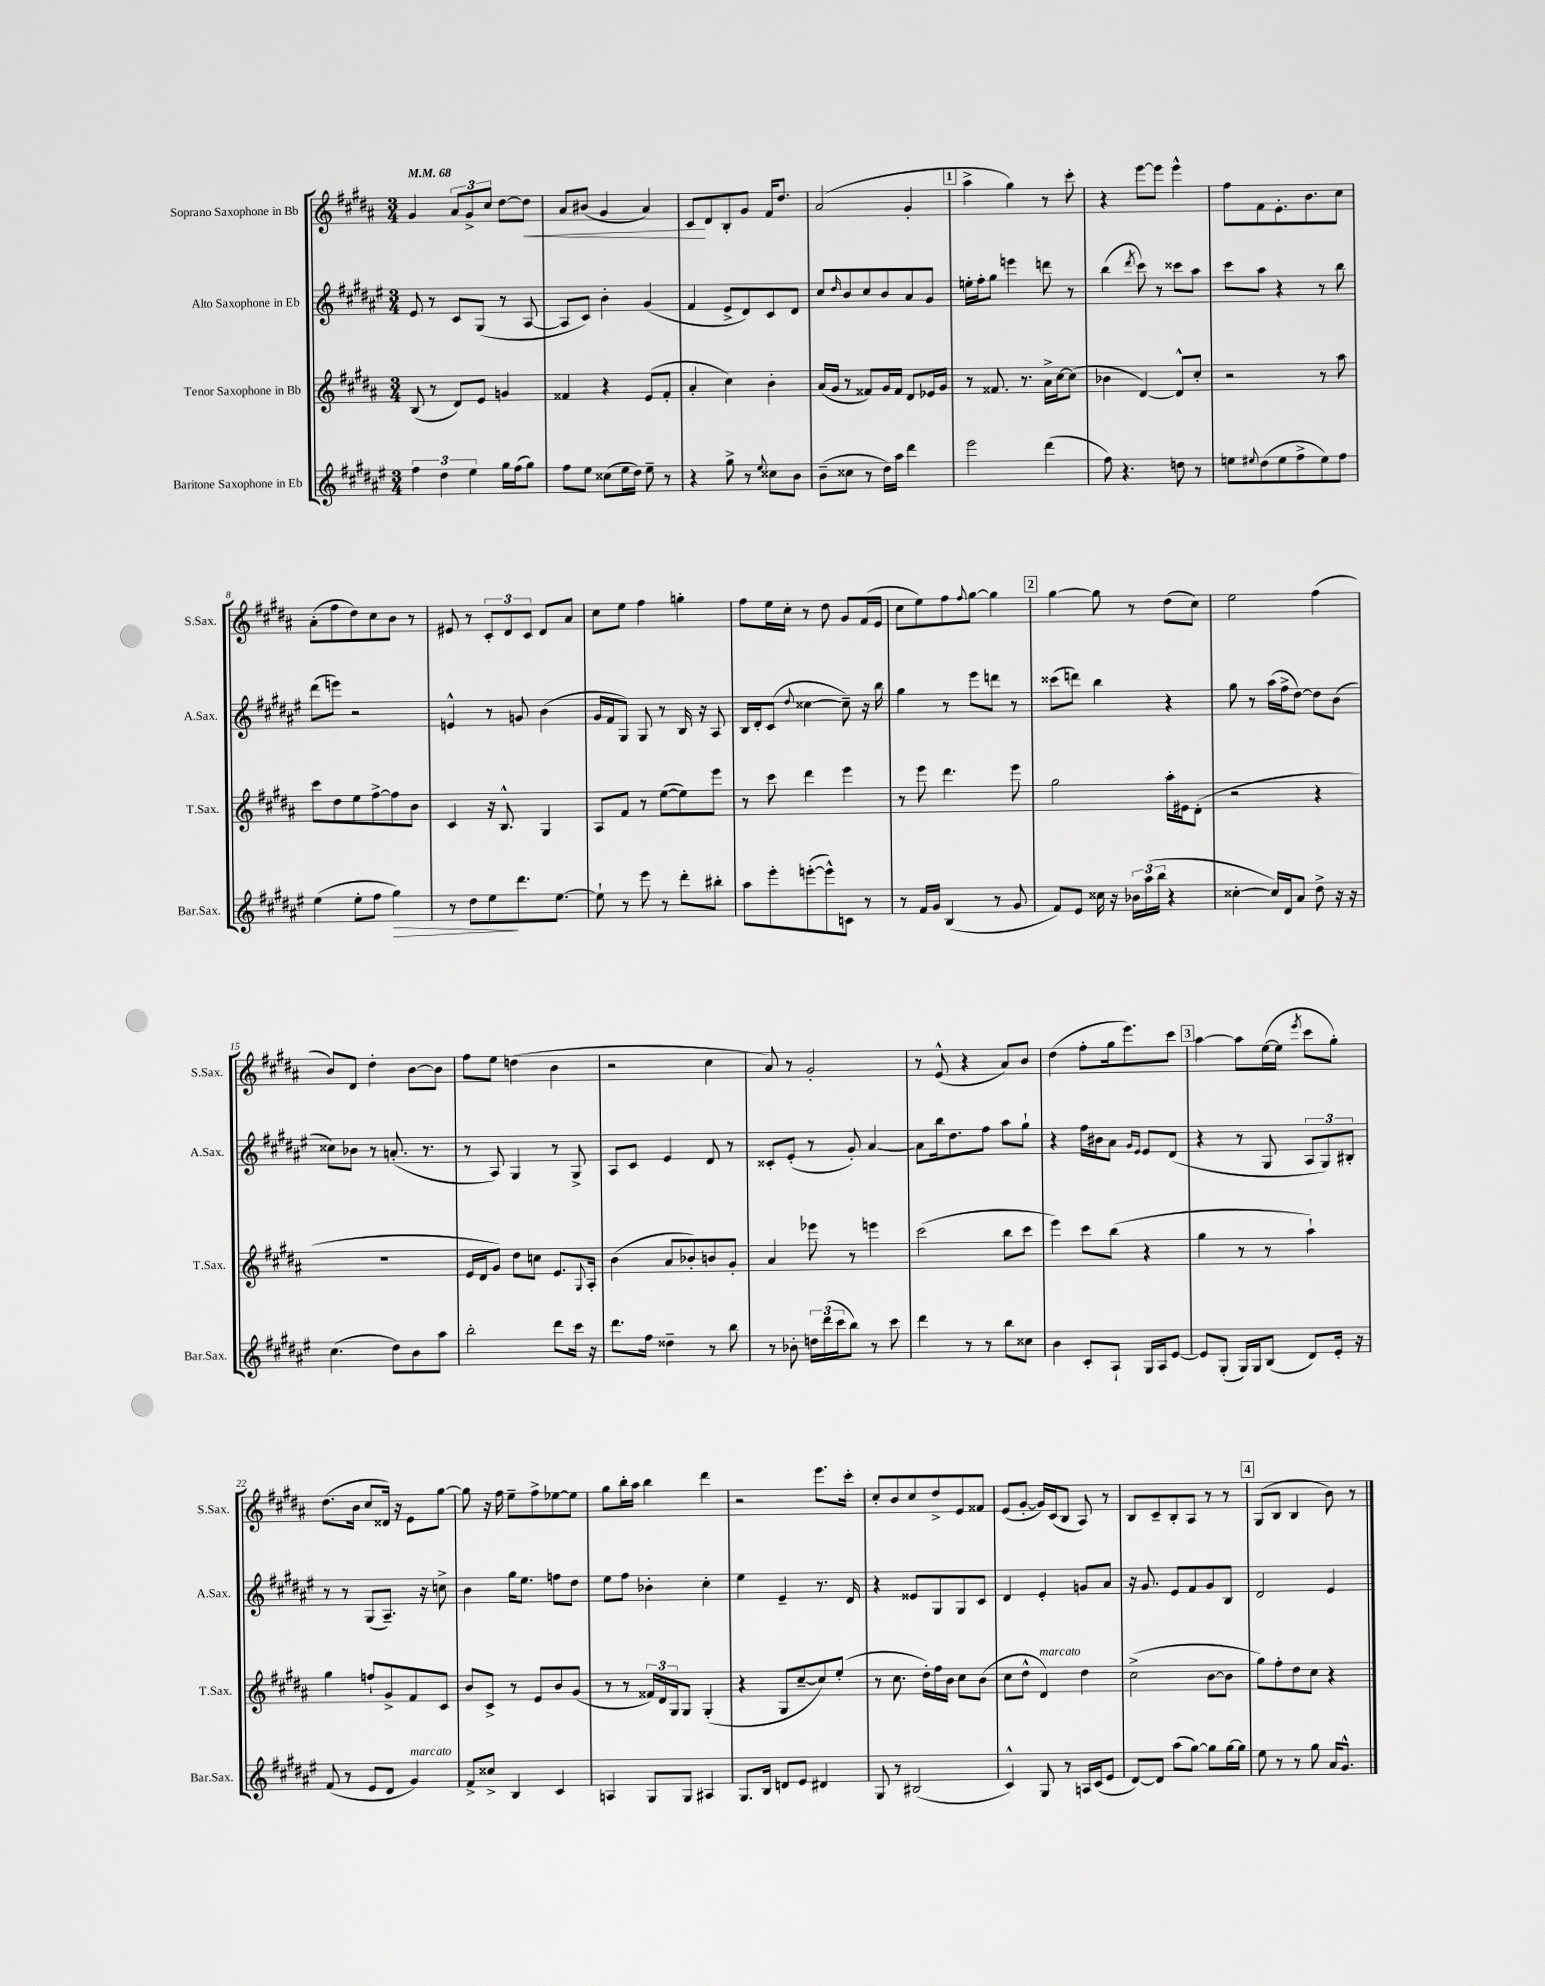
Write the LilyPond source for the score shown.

<<
\new StaffGroup <<
\new Staff = "s0" \with { instrumentName = "Soprano Saxophone in Bb" shortInstrumentName = "S.Sax." } {
    \clef treble \key b \major \numericTimeSignature \time 3/4 \tempo 4 = 68
    gis'4 \tuplet 3/2 { ais'8 gis'8-> cis''8 } dis''8~ dis''8\< |
    ais'8 bis'8( gis'4 ais'4) |
    cis'8\! dis'8 b8-. gis'8 fis'16 dis''8. |
    ais'2( gis'4-. |
    \mark \markup { \box "1" } ais''4-> gis''4) r8 cis'''8-. |
    r4 e'''8~ e'''8 e'''4-^ |
    fis''8 fis'8 e'8.-. b'8. cis''8 |
    ais'8-.( fis''8 dis''8) cis''8 b'8 r8 |
    eis'8 r8 \tuplet 3/2 { cis'8-. dis'8 cis'8 } dis'8 ais'8 |
    cis''8 e''8 fis''4 g''4-. |
    fis''8 e''16 cis''16-. r8 dis''8 gis'8 fis'16( e'16 |
    cis''8 e''8) fis''8 \appoggiatura { fis''8 } gis''8~ gis''4 |
    \mark \markup { \box "2" } gis''4~ gis''8 r8 dis''8( cis''8) |
    e''2 fis''4( |
    b'8) dis'8 dis''4-. b'8~ b'8 |
    fis''8 e''8 d''4( b'4 |
    r2 cis''4 |
    ais'8) r8 gis'2-. |
    r8 e'8-^( r4 ais'8) b'8 |
    dis''4( fis''8-. gis''16 e'''8.) cis'''8 |
    \mark \markup { \box "3" } ais''4~ ais''8 e''16~( e''16 \acciaccatura { e'''8 } cis'''8 gis''8-.) |
    dis''8.( b'16 cis''8 disis'16) r16 e'8 gis''8~ |
    gis''8 r16 fis''16 e''8-- fis''8-> ees''8~ ees''8 |
    gis''8 b''16-. ais''16 b''4 dis'''4 |
    r2 e'''8. cis'''16-. |
    cis''8-. b'8 cis''8 dis''8-> e'8 fisis'8 |
    e'8( gis'8~-. gis'16) cis'16( b8 ais8) r8 |
    b8 cis'8-- b8-. ais8 r8 r8 |
    \mark \markup { \box "4" } gis8( b8 b4 b'8) r8 \bar "|." |
}
\new Staff = "s1" \with { instrumentName = "Alto Saxophone in Eb" shortInstrumentName = "A.Sax." } {
    \clef treble \key fis \major \numericTimeSignature \time 3/4
    eis'8 r8 cis'8 gis8( r8 ais8~ |
    ais8 cis'8) b'4-. gis'4( |
    fis'4 eis'8-> dis'8) cis'8 dis'8 |
    cis''8 \grace { dis''16 } b'8 cis''8 b'8 ais'8 gis'8 |
    \mark \markup { \box "1" } e''16-. fis''16-. gis''8 e'''4 d'''8 r8 |
    b''4( \acciaccatura { dis'''8 } cis'''8) r8 cisis'''8 ais''8 |
    cis'''8 ais''8 r4 r8 b''8 |
    dis'''8( e'''8) r2 |
    e'4-^ r8 g'8 b'4( |
    gis'16 fis'16 gis8) gis8 r8 b16 r16 ais8 |
    b16 dis'16-. cis'8( \appoggiatura { dis''8 } cisis''4~ cisis''8--) r16 b''16 |
    gis''4 r8 eis'''8 d'''8 r8 |
    \mark \markup { \box "2" } cisis'''8( d'''8) b''4 r4 |
    gis''8 r8 ais''16( fis''16-> dis''8~) dis''8 b'8( |
    cisis''8) bes'8 r8 a'8.-.( r8. |
    r8 ais8) gis4 r8 gis8-> |
    ais8 cis'8 eis'4 dis'8 r8 |
    cisis'8-. eis'8-.( r8 gis'8-.) ais'4~ |
    ais'8 b''16 dis''8. fis''8 ais''8 gis''8-! |
    r4 fis''16 bis'16 ais'8 \grace { gis'16 eis'16 } eis'8 dis'8( |
    \mark \markup { \box "3" } r4 r8 gis8 \tuplet 3/2 { ais8 gis8) bis8-. } |
    r8 r8 gis8( ais8.--) r16 c''8-> |
    b'4 gis''16 eis''8. f''8 dis''8 |
    eis''8 fis''8 bes'4-. cis''4-. |
    eis''4 eis'4-- r8. dis'16 |
    r4 eisis'8 gis8 gis8 cis'8 |
    dis'4 eis'4-. g'8 ais'8 |
    r16 gis'8. eis'8 fis'8 gis'8 b8 |
    \mark \markup { \box "4" } dis'2 eis'4 \bar "|." |
}
\new Staff = "s2" \with { instrumentName = "Tenor Saxophone in Bb" shortInstrumentName = "T.Sax." } {
    \clef treble \key b \major \numericTimeSignature \time 3/4
    b8( r8 dis'8) e'8 g'4 |
    fisis'4 r4 e'8( fisis'8-. |
    ais'4-. cis''4) b'4-. |
    ais'16( gis'16 r8 fisis'8) gis'16 fisis'16 dis'8 ees'16 gis'16 |
    \mark \markup { \box "1" } r8 fisis'8. r8. ais'16-> cis''16~ cis''8( |
    bes'4 dis'4~) dis'8-^ cis''8-. |
    r2 r8 ais''8 |
    cis'''8 dis''8 e''8 fis''8~-> fis''8 b'8 |
    cis'4 r16 b8.-^ gis4 |
    ais8 fis'8 r8 e''8~( e''8) e'''8 |
    r8 cis'''8 dis'''4 e'''4 |
    r8 e'''8 dis'''4. e'''8 |
    \mark \markup { \box "2" } gis''2 ais''16-. eis'16 dis'8-.( |
    r2 r4 |
    R2. |
    e'16 dis'16 gis'8) dis''8 c''8 e'8. \appoggiatura { gis8 } ais16-. |
    b'4( ais'8 bes'8-.) b'8 gis'8-. |
    ais'4 ees'''8 r8 e'''4 |
    cis'''2( b''8 cis'''8 |
    e'''4) cis'''8 b''8( r4 |
    \mark \markup { \box "3" } gis''4 r8 r8 ais''4-!) |
    gis''4 f''8-! gis'8-> fis'8 cis'8 |
    b'8 cis'8-> r8 e'8 b'8 gis'8( |
    r8 r8 \tuplet 3/2 { fisis'16) dis'16 gis16 } gis8 gis4-.( |
    r4 gis8 cis''8~-- cis''8) e''8-.( |
    r8 cis''8. dis''16-.) fis''16 b'16 cis''8 b'8( |
    cis''8 dis''8-^ dis'4^\markup { \italic "marcato" }) dis''4 |
    cis''2->( b'8~ b'8 |
    \mark \markup { \box "4" } gis''8) fis''8-. dis''8 cis''8 r4 \bar "|." |
}
\new Staff = "s3" \with { instrumentName = "Baritone Saxophone in Eb" shortInstrumentName = "Bar.Sax." } {
    \clef treble \key fis \major \numericTimeSignature \time 3/4
    \tuplet 3/2 { fis''4 dis''4 eis''4 } gis''16 fis''16( gis''8) |
    fis''8 eis''8 cisis''8( eis''16 dis''16) eis''8-- r8 |
    r4 gis''8-> r8 \appoggiatura { eis''8 } cisis''8 b'8 |
    b'8--( cisis''8 r8 dis''16) ais''16 dis'''4 |
    \mark \markup { \box "1" } eis'''2 dis'''4( |
    fis''8) r4. d''8 r8 |
    e''8 \appoggiatura { eis''8 } dis''8( eis''8 fis''8-> eis''8) fis''8 |
    eis''4( eis''8-. fis''8 gis''4\>) |
    r8 dis''8 eis''8\! dis'''8. eis''8.~ |
    eis''8-! r8 eis'''8 r8 dis'''8-. bis''8-. |
    ais''8 eis'''8-. e'''8~-.( e'''8-^) c'8 r8 |
    r8 fis'16 gis'16 b4( r8 gis'8 |
    \mark \markup { \box "2" } fis'8) eis'8 cisis''16 r16 \tuplet 3/2 { bes'16 ais''16( b''16 } r4 |
    cisis''4~-. cisis''16) dis'16 ais'8 dis''8-> r16 r16 |
    cis''4.( dis''8) b'8 ais''8 |
    b''2-. dis'''8 cis'''16 r16 |
    dis'''8. fis''16 disis''4-- r8 b''8 |
    r8 bes'8-. \tuplet 3/2 { d''16 dis'''16( cis'''16 } b''8) r8 cis'''8 |
    dis'''4 r8 r8 b''8 cisis''8 |
    b'4 cis'8-. ais8-! gis16 ais16 eis'8~ |
    \mark \markup { \box "3" } eis'8 gis8-.( gis16) gis16 b8( dis'8) eis'16-. r16 |
    fis'8( r8 eis'8 dis'8 gis'4^\markup { \italic "marcato" }) |
    fis'8-> cisis''8-> b4 cis'4 |
    a4 gis8 gis8 ais4 |
    gis8. b16 d'8 eis'8 dis'4 |
    gis8 r8 bis2( |
    cis'4-^) gis8 r8 a16 cis'16( eis'8 |
    dis'8~) dis'8 ais''8( gis''8~) gis''8 gis''16~ gis''16 |
    \mark \markup { \box "4" } eis''8 r8 r8 gis''8 ais'16 gis'8.-^ \bar "|." |
}
>>
>>
